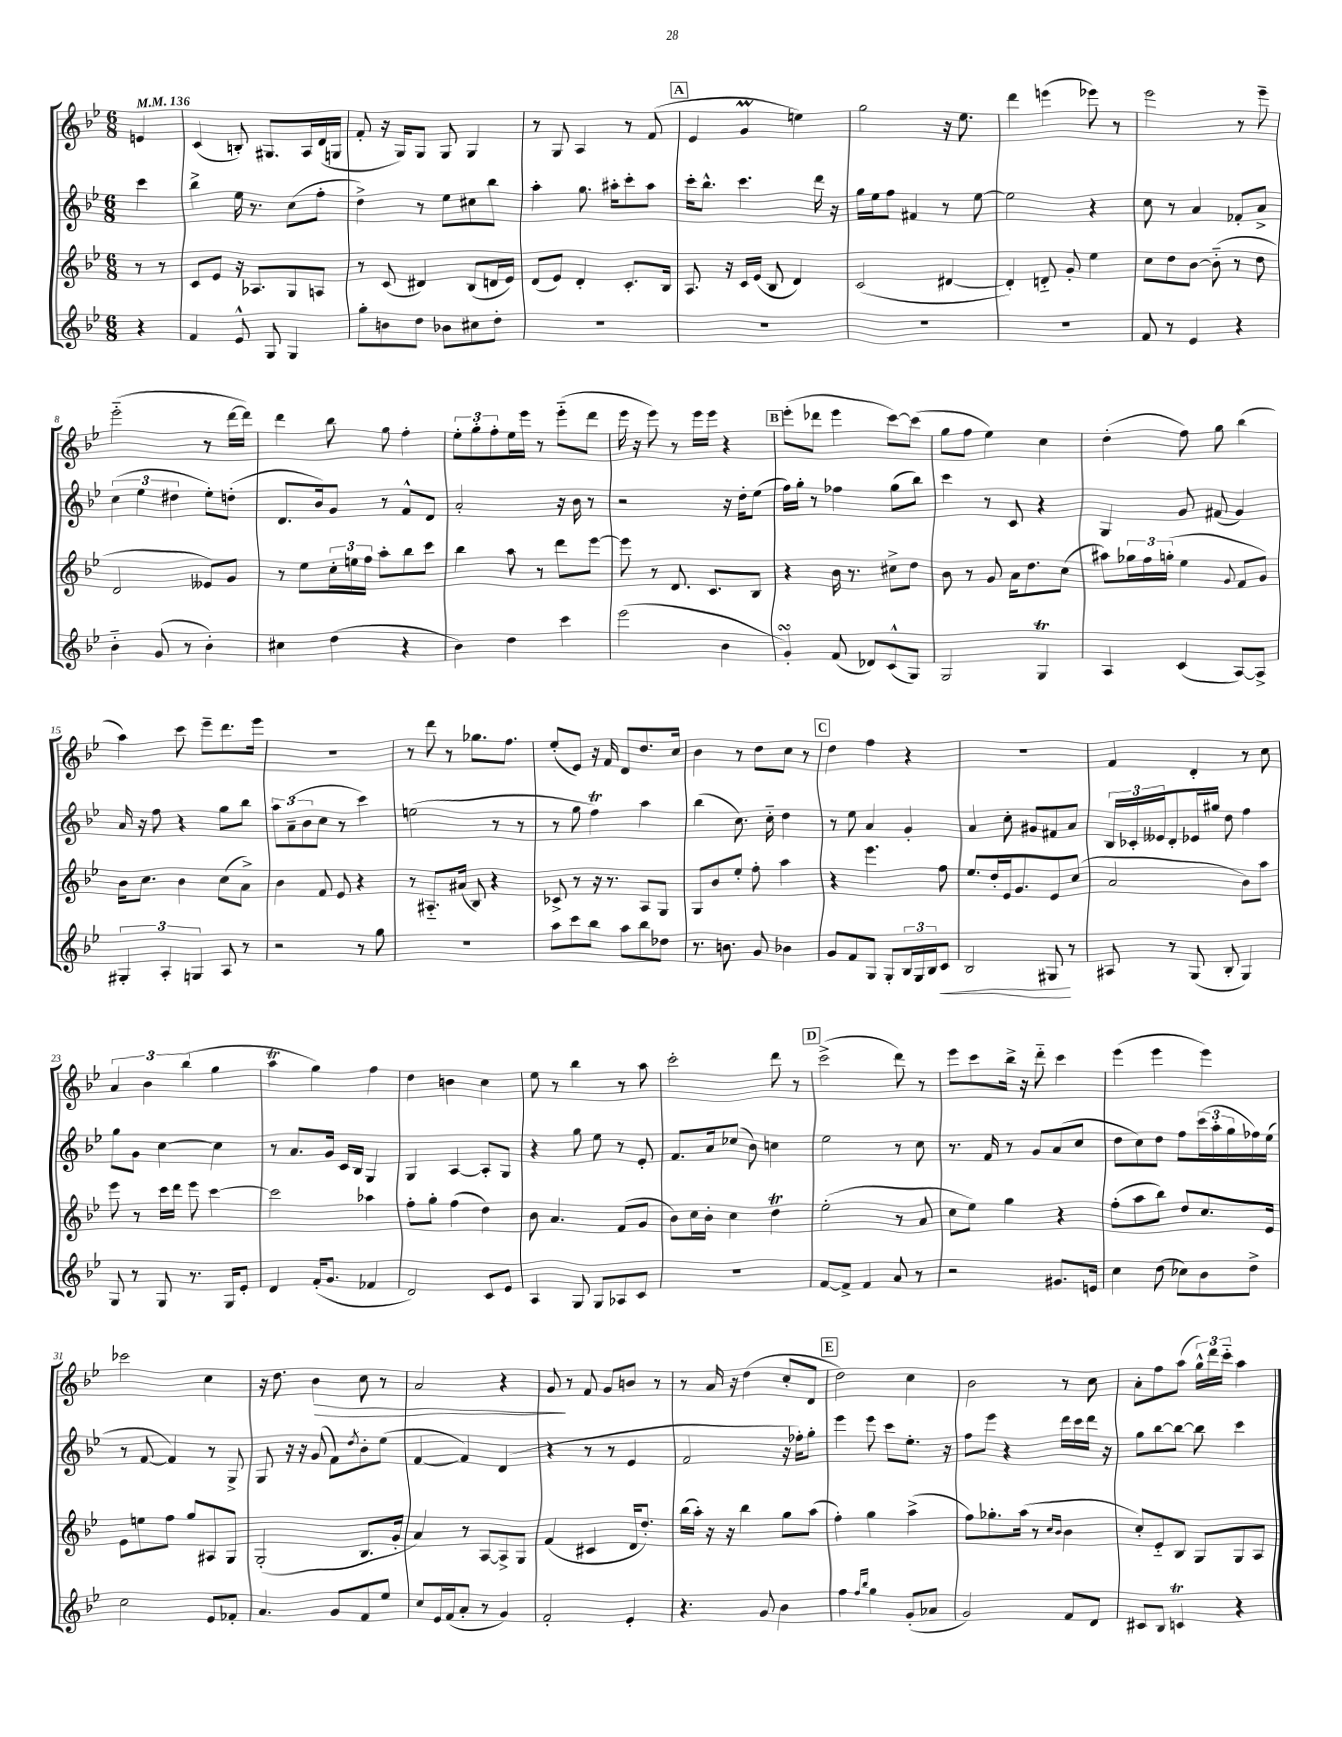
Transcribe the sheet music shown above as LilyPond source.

<<
\new StaffGroup <<
\new Staff = "s0" {
    \clef treble \key bes \major \numericTimeSignature \time 6/8 \partial 4 \tempo 4 = 136
    e'4 |
    c'4( b8-.) gis8. a16 d'16( g16 |
    f'8-. r16 g16) g8 g8 g4 |
    r8 g8 a4 r8 f'8( |
    \mark \markup { \box "A" } ees'4 g'4\prall e''4) |
    g''2 r16 ees''8. |
    d'''4 e'''4( ees'''8) r8 |
    ees'''2 r8 ees'''8-- |
    ees'''2-_( r8 d'''16~ d'''16) |
    d'''4 bes''8 g''8 f''4-. |
    \tuplet 3/2 { ees''8-. g''8-. f''8-. } ees''16 ees'''16 r8 ees'''8-_( d'''8 |
    ees'''16 r16 ees'''8) r8 ees'''16 ees'''16 r4 |
    \mark \markup { \box "B" } ees'''8-.( des'''8 ees'''4 c'''8~) c'''8( |
    g''8 f''8 ees''4) c''4 |
    d''4-.( f''8) g''8 bes''4( |
    a''4) c'''8 ees'''8-- d'''8. ees'''16 |
    R2. |
    r8 d'''8 r8 ges''8. f''8. |
    ees''8-.( ees'8) r16 f'16 d'8 d''8. c''16 |
    bes'4 r8 d''8 c''8 r8 |
    \mark \markup { \box "C" } d''4 f''4 r4 |
    R2. |
    f'4 d'4-. r8 c''8 |
    \tuplet 3/2 { a'4 bes'4 bes''4( } g''4 |
    a''4\trill g''4) f''4 |
    d''4 b'4 c''4 |
    ees''8 r8 bes''4 r8 a''8 |
    c'''2-. d'''8 r8 |
    \mark \markup { \box "D" } c'''2->( d'''8) r8 |
    ees'''8 c'''8 bes''16-> r16 d'''8-_ c'''4 |
    ees'''4( ees'''4 ees'''4) |
    ces'''2 c''4 |
    r16 d''8. bes'4\> c''8 r8 |
    a'2 r4 |
    g'8\! r8 f'8 g'8 b'8 r8 |
    r8 a'16 r16 d''4( c''8-. d'8 |
    \mark \markup { \box "E" } d''2) c''4 |
    bes'2 r8 c''8 |
    a'8-. f''8 a''8( \tuplet 3/2 { g''16-^) d'''16 c'''16-_ } a''4 \bar "|." |
}
\new Staff = "s1" {
    \clef treble \key bes \major \numericTimeSignature \time 6/8 \partial 4
    c'''4 |
    bes''4-> ees''16 r8. c''8( f''8-. |
    d''4->) r8 ees''8 cis''8 bes''8 |
    a''4-. g''8. ais''16-. c'''8-. ais''8 |
    \mark \markup { \box "A" } c'''16-. bes''8.-^ c'''4. d'''16 r16 |
    g''16 ees''16 f''8 fis'4 r8 ees''8~ |
    ees''2 r4 |
    c''8 r8 a'4 fes'8-. a'8-> |
    \tuplet 3/2 { c''4( ees''4 dis''4 } ees''8-.) d''8-.( |
    d'8. bes'16) g'8 r8 f'8-^ d'8 |
    a'2-. r16 bes'16 r8 |
    r2 r16 d''16-. ees''8( |
    \mark \markup { \box "B" } f''16) g''16-. r8 fes''4 g''8( bes''8) |
    c'''4 r8 c'8 r4 |
    g4 g'8 fis'8( g'4) |
    a'16 r16 f''8 r4 g''8 bes''8 |
    \tuplet 3/2 { a''8 a'8--( bes'8 } c''8 r8 c'''4) |
    e''2( r8 r8 |
    r8 g''8 f''4\trill) a''4 |
    bes''4( c''8.) c''16-_ d''4 |
    \mark \markup { \box "C" } r8 ees''8 a'4 g'4-. |
    a'4 c''8-. gis'8 fis'8 a'8 |
    \tuplet 3/2 { bes16 ces'16-. eeses'16 } d'8-. ees'16 gis''16 d''8 f''4 |
    g''8 g'8 c''4~ c''4 |
    r8 a'8. g'16 c'16 bes16 g4 |
    g4 a4~ a8-. g8 |
    r4 g''8 ees''8 r8 ees'8-. |
    f'8. a'16 ces''8( bes'8) c''4 |
    \mark \markup { \box "D" } ees''2 r8 c''8 |
    r8. f'16 r8 g'8 a'8( c''8 |
    d''8 c''8) d''8 f''8 \tuplet 3/2 { c'''16( a''16-. g''16 } fes''16) ees''16( |
    r8 f'8~ f'4) r8 g8-> |
    g8 r16 r16 g'8( f'8) \acciaccatura { d''8 } bes'8-. ees''8( |
    f'4~ f'4) d'4( |
    r4 r8 r8 ees'4 |
    f'2 r16 fes''16-.) g''8-. |
    \mark \markup { \box "E" } ees'''4 ees'''8 c'''8 ees''8.-. r16 |
    f''8 ees'''8 r4 d'''16 c'''16 d'''16 r16 |
    g''8 bes''8~ bes''8~ bes''8 c'''4 \bar "|." |
}
\new Staff = "s2" {
    \clef treble \key bes \major \numericTimeSignature \time 6/8 \partial 4
    r8 r8 |
    c'8 ees'8 r16 aes8. g8 a8 |
    r8 c'8( dis'4) bes8( d'16 ees'16) |
    d'8( ees'8) d'4-. c'8.-. bes16 |
    \mark \markup { \box "A" } a8. r16 c'16 ees'16( bes8 d'4) |
    c'2( dis'4~ |
    dis'4-.) d'8-_ g'8-. ees''4 |
    c''8 d''8 bes'8~ bes'8-_( r8 d''8 |
    d'2 eeses'8) g'8 |
    r8 ees''8 \tuplet 3/2 { c''16-. e''16 f''16 } a''8-. bes''8 c'''8 |
    bes''4 a''8 r8 d'''8 ees'''8~ |
    ees'''8 r8 d'8. c'8. bes8 |
    \mark \markup { \box "B" } r4 bes'16 r8. cis''8-> d''8 |
    bes'8 r8 g'8 a'16 d''8. c''8( |
    ais''8) \tuplet 3/2 { ges''16 f''16 g''16-.( } ees''4 \appoggiatura { g'8 } f'8 g'8) |
    bes'16 c''8. bes'4 c''8( a'8->) |
    bes'4 f'8 ees'8 r4 |
    r8 ais8.-_ ais'16( bes8) r4 |
    ces'8-> r8 r16 r8. a8 g8 |
    g8 bes'8 ees''8-. f''8-. a''4 |
    \mark \markup { \box "C" } r4 ees'''4. f''8 |
    ees''8. d''16-. ees'16 g'8. ees'8 c''8( |
    a'2 bes'8) a''8 |
    ees'''8 r8 c'''16 d'''16 ees'''8 c'''4~ |
    c'''2 aes''4 |
    f''8-. g''8-. f''4( d''4) |
    bes'8 a'4. f'8( g'8 |
    bes'8) c''16 bes'16-. c''4 d''4\trill |
    \mark \markup { \box "D" } ees''2-.( r8 a'8 |
    c''8 ees''8) g''4 r4 |
    f''8-.( a''8 bes''8) d''8 c''8. ees'16 |
    ees'8 e''8 f''8 g''8 ais8 g8 |
    g2-.( bes8. g'16-. |
    a'4) r8 a8~ a8-> g8 |
    f'4( cis'4 d'16 d''8.-.) |
    bes''16( a''16-.) r16 r16 bes''4 g''8 a''8( |
    \mark \markup { \box "E" } f''4-.) g''4 a''4->( |
    f''8) ges''8.-. a''16( r8 \grace { c''16 bes'16 } bes'4 |
    c''8-.) ees'8-_ bes8 g8 g8 a8 \bar "|." |
}
\new Staff = "s3" {
    \clef treble \key bes \major \numericTimeSignature \time 6/8 \partial 4
    r4 |
    f'4 ees'8-^ g8 g4 |
    g''8-. b'8 d''8 bes'8 cis''8 d''8-. |
    R2. |
    \mark \markup { \box "A" } R2. |
    R2. |
    R2. |
    f'8 r8 ees'4 r4 |
    bes'4-_ g'8( r8 bes'4-.) |
    cis''4 d''4( r4 |
    bes'4) d''4 c'''4 |
    ees'''2( bes'4 |
    \mark \markup { \box "B" } g'4-.\turn) f'8( des'8) c'8-^( g8) |
    g2 g4\trill |
    a4 c'4( a8~) a8-> |
    \tuplet 3/2 { gis4-. a4-. g4 } a8 r8 |
    r2 r8 g''8 |
    R2. |
    a''8 c'''8 bes''8 a''8 bes''8 des''8 |
    r8. b'8. g'8 bes'4 |
    \mark \markup { \box "C" } g'8 f'8 g8 g8-. \tuplet 3/2 { bes16 g16 bes16 } c'8\< |
    bes2 gis8\! r8 |
    ais8 r8 g8( bes8-. g4) |
    g8 r8 g8 r8. g16 ees'8-. |
    d'4 f'16-.( g'8. fes'4 |
    d'2) c'8 ees'8 |
    a4 g8 g8 aes8 c'8 |
    R2. |
    \mark \markup { \box "D" } f'8~ f'8-> f'4 a'8 r8 |
    r2 gis'8. e'16 |
    c''4 d''8( ces''8) bes'8 d''8-> |
    c''2 ees'8 fes'8-. |
    a'4. g'8 f'8 ees''8 |
    c''8 ees'16 f'16( a'8-. r8 g'4) |
    f'2-. ees'4-. |
    r4. g'8 bes'4 |
    \mark \markup { \box "E" } f''4 \grace { f''16 bes''16 } g''4 g'8-.( aes'8 |
    g'2) f'8 d'8 |
    cis'8 bes8 c'4\trill r4 \bar "|." |
}
>>
>>
